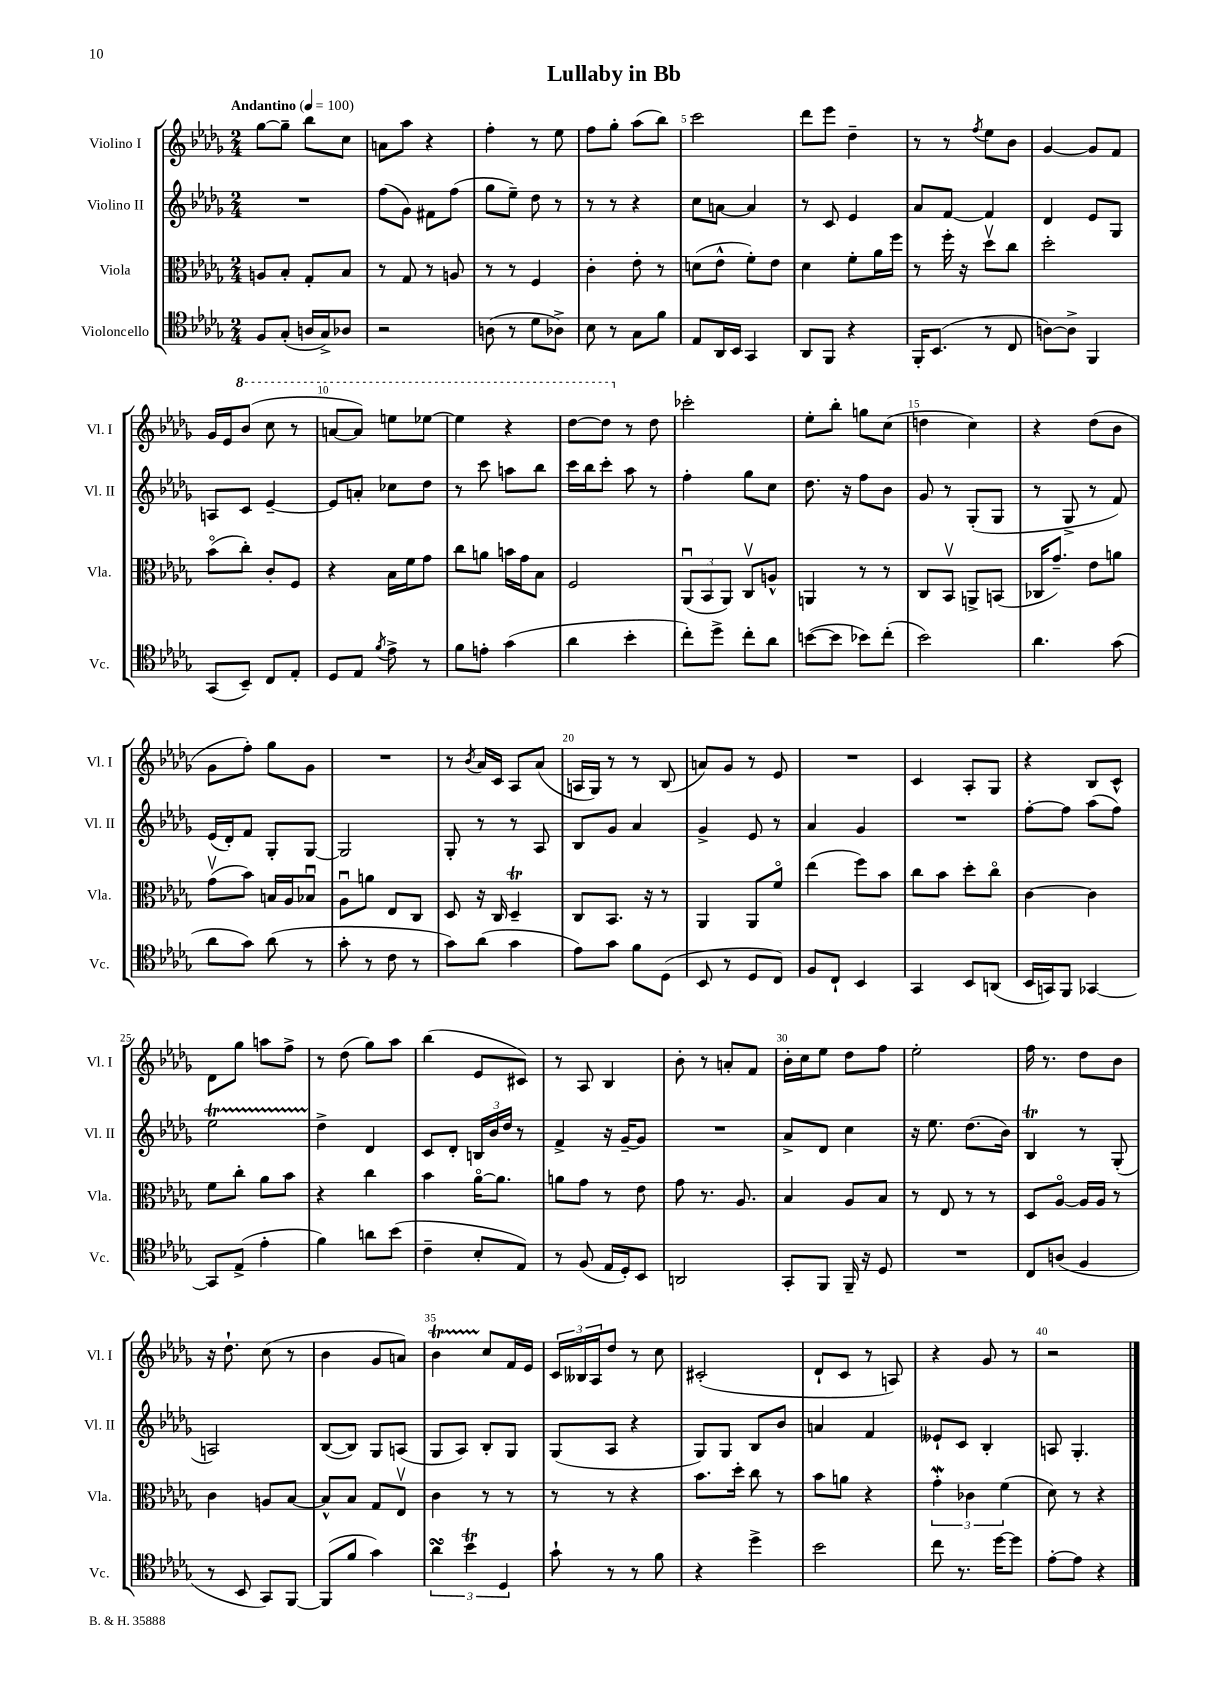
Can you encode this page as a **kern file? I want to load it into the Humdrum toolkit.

**kern	**kern	**kern	**kern
*part4	*part3	*part2	*part1
*staff4	*staff3	*staff2	*staff1
*I"Violoncello	*I"Viola	*I"Violino II	*I"Violino I
*I'Vc.	*I'Vla.	*I'Vl. II	*I'Vl. I
*clefC4	*clefC3	*clefG2	*clefG2
*k[b-e-a-d-g-]	*k[b-e-a-d-g-]	*k[b-e-a-d-g-]	*k[b-e-a-d-g-]
*M2/4	*M2/4	*M2/4	*M2/4
*MM100	*MM100	*MM100	*MM100
=1	=1	=1	=1
!	!	!	!LO:TX:a:B:t=Andantino
8F/L	8An/L	2r	[8gg-\L
(8G-'/J	8B-'/J	.	8gg-~\J]
16An/LL	8G-'/L	.	8bb-\L
16G-^/J)	.	.	.
8A-X/J	8B-/J	.	8cc\J
=2	=2	=2	=2
2r	8r	(8ff\L	8an\L
.	8G-/	8g-\J)	8aa-\J
.	8r	8f#X\L	4r
.	8An/	(8ff\J	.
=3	=3	=3	=3
(8An\	8r	8gg-\L	4ff'\
8r	8r	8ee-~\J)	.
8d-\L	4F/	8dd-\	8r
8A-X^\J)	.	8r	8ee-\
=4	=4	=4	=4
8B-\	4c'\	8r	8ff\L
8r	.	8r	8gg-'\J
8G-\L	8e-'\	4r	(8aa-\L
8f\J	8r	.	8bb-\J)
=5	=5	=5	=5
8E-/L	(8dn\L	8cc\L	2ccc\
16AA-/L	8e-^^\J	[8an\J	.
16BB-/JJ	.	.	.
4GG-/	8f'\L)	4a/]	.
.	8e-\J	.	.
=6	=6	=6	=6
8AA-/L	4d-\	8r	8ddd-\L
8FF/J	.	8c/	8eee-\J
4r	8f'\L	4e-/	4dd-~\
.	16a-\L	.	.
.	16ff\JJ	.	.
=7	=7	=7	=7
16FF'/KL	8r	8a-/L	8r
(8.BB-/J	.	.	.
.	16ff'\	[8f/J	8r
.	16r	.	.
.	.	.	8qff/
8r	8dd-v\L	4f/]	8ee-\L
8C/	8cc\J	.	8b-\J
=8	=8	=8	=8
[8An\L)	2dd-'\	4d-/	[4g-/
8A^\J]	.	.	.
4FF/	.	8e-/L	8g-/L]
.	.	8G-/J	8f/J
!!LO:LB:g=z
=9	=9	=9	=9
(8GG-/L	(8b-\L	8An/L	16g-/LL
.	.	.	16e-/J
*	*	*	*8va
8BB-~/J)	8cc'\J)	8c/J	(8bb-/J
8C/L	8c'/L	[4e-~/	8ccc\
8E-'/J	8F/J	.	8r
=10	=10	=10	=10
8D-/L	4r	8e-/L]	[8aan/L
8E-/J	.	8an'/J	8aa/J])
8qf/	.	.	.
8e-^\	16B-\LL	8cc-X\L	8eeen\L
.	16f\J	.	.
8r	8g-\J	8dd-\J	[8eee-X\J
=11	=11	=11	=11
8f\L	8cc\L	8r	4eee-\]
8en'\J	8an\J	8ccc\	.
(4g-\	16bn\LL	8aan\L	4r
.	16g-\J	.	.
.	8B-\J	8bb-\J	.
=12	=12	=12	=12
4a-\	2F/	16ccc\LL	[8ddd-\L
.	.	16bb-\J	.
.	.	8ccc'\J	8ddd-\J]
*	*	*	*X8va
4b-'\	.	8aa-\	8r
.	.	8r	8dd-\
=13	=13	=13	=13
8cc'\L)	(12AA-u/L	4ff'\	2ccc-X'\
.	12BB-/	.	.
8dd-^\J	.	.	.
.	12AA-/J)	.	.
8cc'\L	8Cv/L	8gg-\L	.
8a-\J	8An^^/J	8cc\J	.
=14	=14	=14	=14
([8bn\L	4AAn/	8.dd-\	8ee-'\L
8b\J]	.	.	8bb-'\J
.	.	16r	.
8b-X\L)	8r	8ff\L	8ggn\L
(8cc'\J	8r	8b-\J	(8cc\J
=15	=15	=15	=15
2b-\)	8C/L	8g-/	4ddn\
.	8BB-v/J	8r	.
.	8AAn^/L	(8G-'/L	4cc\)
.	(8BBn/J	8G-/J	.
=16	=16	=16	=16
4.a-\	16C-X/KL	8r	4r
.	8.g-~/J)	.	.
.	.	8G-^/	.
.	8e-\L	8r	(8dd-\L
(8g-\	8an\J	8f/)	8b-\J
!!LO:LB:g=z
=17	=17	=17	=17
8a-\L	(8g-v\L	(16e-/LL	8g-\L
.	.	16d-'/J)	.
8g-\J)	8b-\J)	8f/J	8ff'\J)
(8a-\	16Bn/LL	8G-'/L	8gg-\L
.	16A-/J	.	.
8r	8B-Xu/J	[8G-/J	8g-\J
=18	=18	=18	=18
8g-'\	8A-u\L	2G-/]	2r
8r	8an\J	.	.
8c\	8E-/L	.	.
8r	8C/J	.	.
=19	=19	=19	=19
8g-\L)	8D-/	8G-'/	8r
.	.	.	8qb-/
(8a-\J	16r	8r	16a-/LL
.	16C/	.	16c/JJ
4g-\	4D-T~/	8r	8A-/L
.	.	8A-/	(8a-/J
=20	=20	=20	=20
8e-\L)	8C/L	8B-/L	16An/LL
.	.	.	16G-/JJ)
8g-\J	8.BB-/J	8g-/J	8r
8f\L	.	4a-/	8r
.	16r	.	.
(8D-\J	8r	.	(8B-/
=21	=21	=21	=21
8BB-/	4AA-/	4g-^/	8an/L)
8r	.	.	8g-/J
8D-/L	8AA-/L	8e-/	8r
8C/J)	8f/J	8r	8e-/
=22	=22	=22	=22
8F/L	(4ee-\	4a-/	2r
8C`/J	.	.	.
4BB-/	8ff\L)	4g-/	.
.	8b-\J	.	.
=23	=23	=23	=23
4GG-/	8cc\L	2r	4c/
.	8b-\J	.	.
8BB-/L	8dd-'\L	.	8A-'/L
(8AAn/J	8cc\J	.	8G-/J
=24	=24	=24	=24
16BB-/LL	[4c\	[8ff'\L	4r
16GGn/J)	.	.	.
8FF/J	.	8ff\J]	.
[4GG-X/	4c\]	(8aa-\L	8B-/L
.	.	8ff\J)	8c^^/J
!!LO:LB:g=z
=25	=25	=25	=25
8GG-/L]	8f\L	2ee-T\	8d-\L
(8E-^/J	8cc'\J	.	8gg-\J
4e-'\	8a-\L	.	8aan\L
.	8b-\J	.	8ff^\J
=26	=26	=26	=26
4f\)	4r	4dd-^\	8r
.	.	.	(8dd-\
8an\L	4cc\	4d-/	8gg-\L)
(8b-\J	.	.	8aa-\J
=27	=27	=27	=27
4c~\	4b-\	8c/L	(4bb-\
.	.	8d-'/J	.
8B-'/L	[16a-\KL	24Bn/LL	8e-/L
.	.	24b-/	.
.	8.a-\J]	.	.
.	.	24dd-/JJ	.
8E-/J)	.	8r	8c#X/J)
=28	=28	=28	=28
8r	8an\L	4f^/	8r
(8F/	8g-\J	.	8A-/
16E-/LL	8r	16r	4B-/
16D-'/J)	.	[16g-~/KL	.
8BB-/J	8e-\	8g-/J]	.
=29	=29	=29	=29
2AAn/	8g-\	2r	8b-'\
.	8.r	.	8r
.	.	.	8an'/L
.	8.A-/	.	.
.	.	.	8f/J
=30	=30	=30	=30
8GG-'/L	4B-/	8a-^/L	16b-'\LL
.	.	.	16cc\J
8FF/J	.	8d-/J	8ee-\J
16FF~/	8A-/L	4cc\	8dd-\L
16r	.	.	.
8D-/	8B-/J	.	8ff\J
=31	=31	=31	=31
2r	8r	16r	2ee-'\
.	.	8.ee-\	.
.	8E-/	.	.
.	8r	(8.dd-\L	.
.	8r	.	.
.	.	16b-\Jk)	.
=32	=32	=32	=32
8C/L	8D-/L	4B-T/	16ff\
.	.	.	8.r
(8An/J	[8A-/J	.	.
4F/	16A-/LL]	8r	8dd-\L
.	16A-/JJ	.	.
.	8r	(8G-'/	8b-\J
!!LO:LB:g=z
=33	=33	=33	=33
8r	4c\	2An/)	16r
.	.	.	8.dd-`\
8BB-/	.	.	.
8GG-/L)	8An/L	.	(8cc\
[8FF/J	[8B-/J	.	8r
=34	=34	=34	=34
(8FF/L]	8B-^^/L]	([8B-/L	4b-\
8f/J	8B-/J	8B-/J])	.
4g-\)	8G-/L	8G-/L	8g-/L
.	8E-v/J	(8An/J	8an/J)
=35	=35	=35	=35
6a-sSSS\	4c\	8G-/L	4b-T\
.	.	8A-/J)	.
6b-T\	.	.	.
.	8r	8B-'/L	8cc/L
6D-/	.	.	.
.	8r	8G-/J	16f/L
.	.	.	16e-/JJ
=36	=36	=36	=36
8g-`\	8r	(8G-/L	24c/LL
.	.	.	24B--X/
.	.	.	24A-/J
8r	8r	8A-/J	8dd-/J
8r	4r	4r	8r
8f\	.	.	8cc\
=37	=37	=37	=37
4r	8.b-\L	8G-/L)	(2c#X'/
.	.	8G-/J	.
.	16dd-'\Jk	.	.
4dd-^\	8cc\	8B-/L	.
.	8r	8b-/J	.
=38	=38	=38	=38
2b-\	8b-\L	4an/	8d-`/L
.	8an\J	.	8c/J
.	4r	4f/	8r
.	.	.	8An/)
=39	=39	=39	=39
8cc\	6g-w'\	8e--X`/L	4r
8.r	.	8c/J	.
.	6c-X\	.	.
.	.	4B-'/	8g-/
[16dd-\KL	.	.	.
.	(6f\	.	.
8dd-\J]	.	.	8r
=40	=40	=40	=40
[8e-'\L	8d-\)	8An/	2r
8e-\J]	8r	4.G-'/	.
4r	4r	.	.
==	==	==	==
*-	*-	*-	*-
